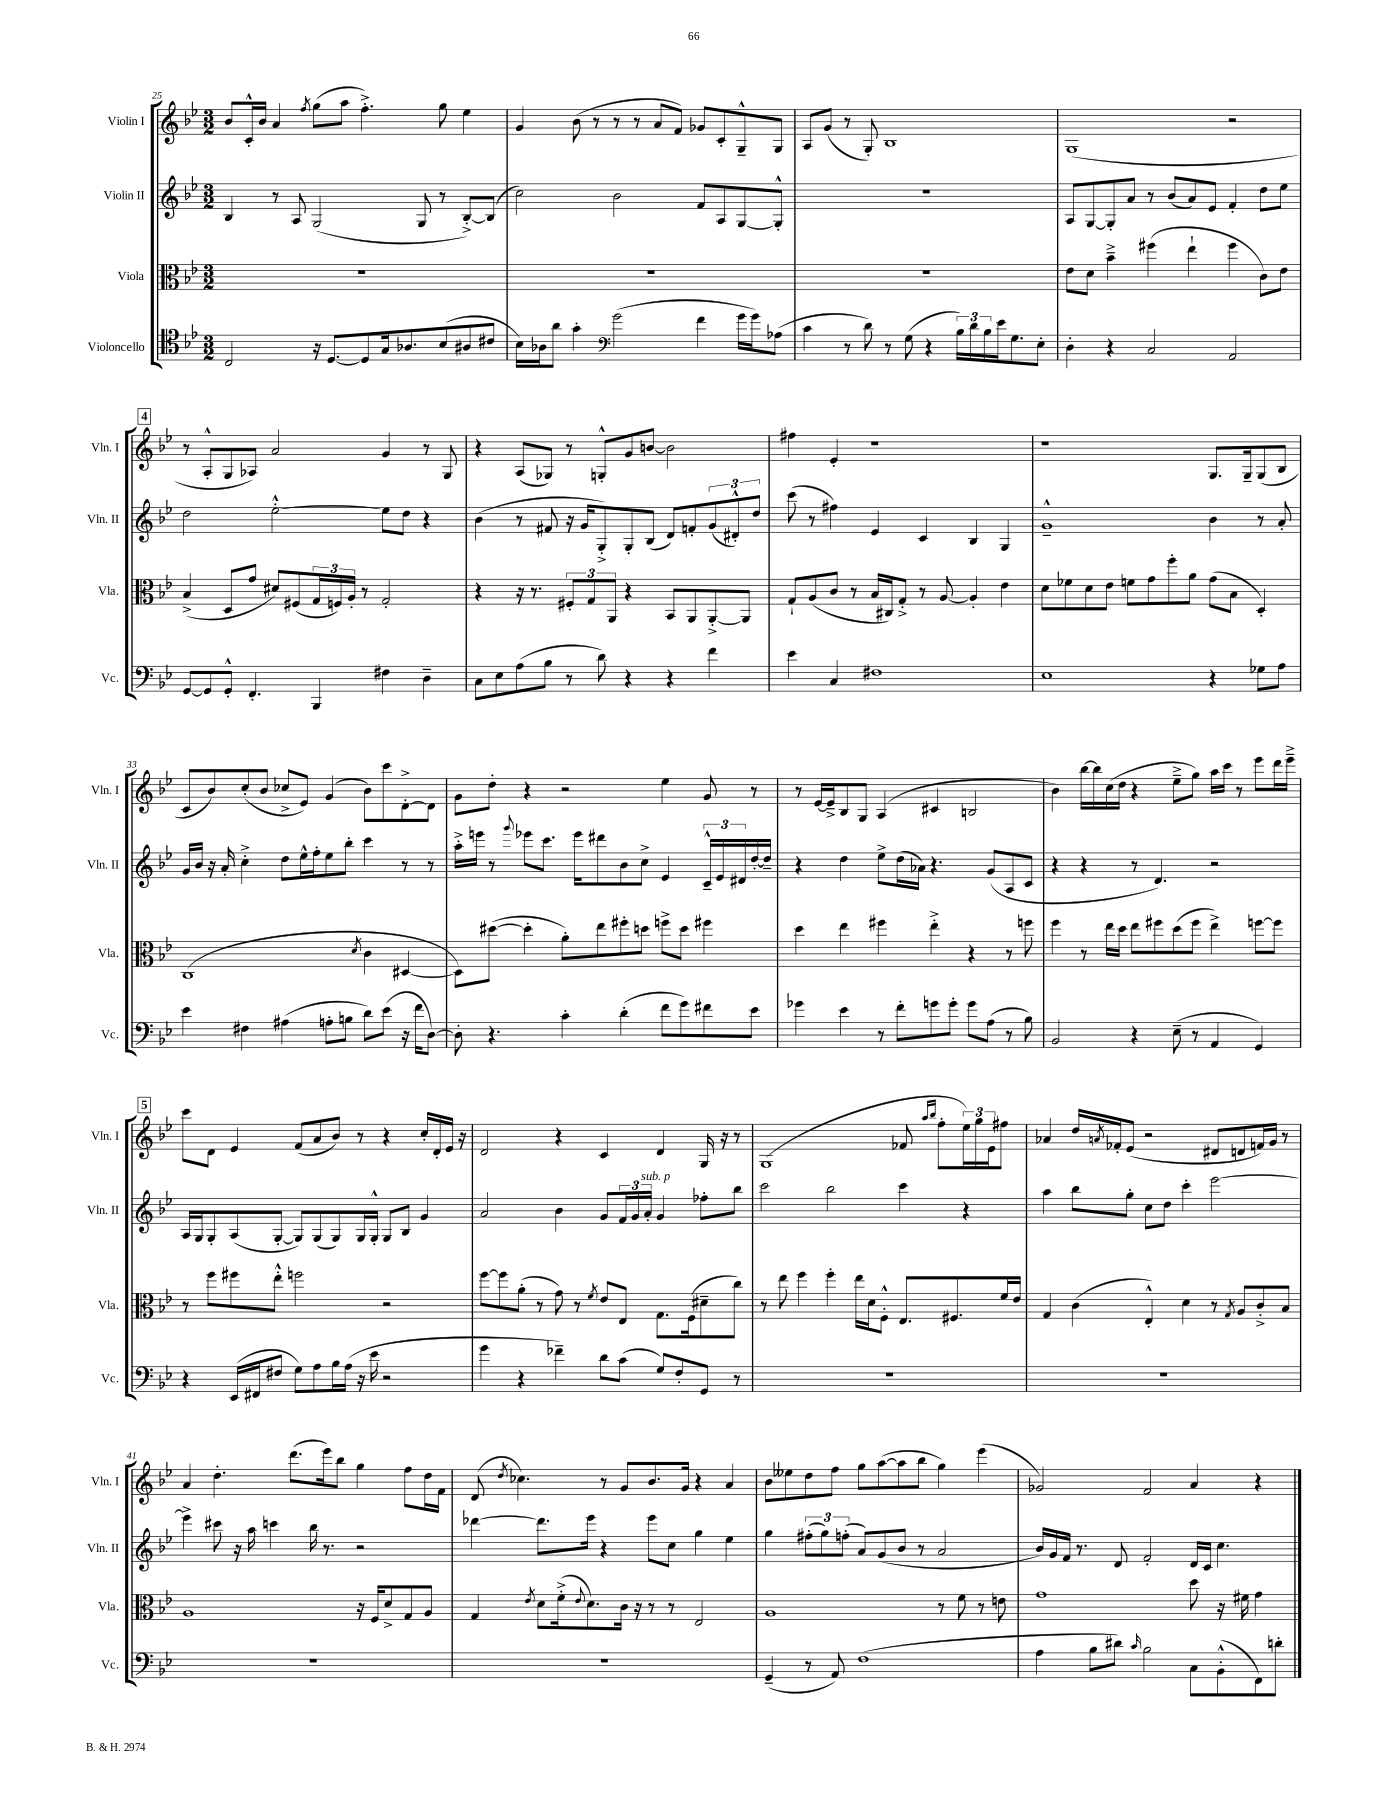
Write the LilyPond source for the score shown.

<<
\new StaffGroup <<
\new Staff = "s0" \with { instrumentName = "Violin I" shortInstrumentName = "Vln. I" } {
    \clef treble \key bes \major \numericTimeSignature \time 3/2
    bes'8 c'16-.-^ bes'16 a'4 \acciaccatura { f''8 } g''8( a''8 f''4.-.->) g''8 ees''4 |
    g'4 bes'8( r8 r8 r8 a'8 f'8) ges'8 c'8-. g8---^ g8 |
    a8 g'8( r8 g8-.) bes1 |
    g1( r2 |
    \mark \markup { \box "4" } r8 a8-.-^ g8 aes8) a'2 g'4 r8 g8 |
    r4 a8( ges8) r8 g8-.-^ g'8 b'8~ b'2 |
    fis''4 ees'4-. r1 |
    r1 g8. g16-- g8( bes8 |
    c'8 bes'8) c''8-.( bes'8 ces''8-> ees'8) g'4( bes'8) c'''8 d'8~-.-> d'8 |
    g'8 d''8-. r4 r2 ees''4 g'8 r8 |
    r8 ees'16~ ees'16---> bes8 g8 a4( cis'4 b2 |
    bes'4) bes''16~ bes''16 c''16( d''16 r4 ees''8---> g''8) a''16 c'''16 r8 ees'''8 d'''16 ees'''16---> |
    \mark \markup { \box "5" } c'''8 d'8 ees'4 f'8( a'8 bes'8) r8 r4 c''16-. d'16-. ees'16 r16 |
    d'2 r4 c'4 d'4 g16 r16 r8 |
    g1( fes'8 \grace { a''16 bes''16 } f''8-. \tuplet 3/2 { ees''16) g''16 ees'16 } fis''8 |
    aes'4 d''16 \acciaccatura { a'8 } fes'16-. ees'8( r2 dis'8 d'8 f'16) g'16 r8 |
    a'4 d''4.-. d'''8.( ees'''16) bes''8 g''4 f''8 d''16 f'16 |
    d'8( \acciaccatura { d''8 } ces''4.) r8 g'8 bes'8. g'16 r4 a'4 |
    bes'8 eeses''8 d''8 f''8 g''8 a''8~( a''8 bes''8 g''4) ees'''4( |
    ges'2) f'2 a'4 r4 \bar "|." |
}
\new Staff = "s1" \with { instrumentName = "Violin II" shortInstrumentName = "Vln. II" } {
    \clef treble \key bes \major \numericTimeSignature \time 3/2
    bes4 r8 a8 g2( g8 r8 bes8~-.->) bes8( |
    c''2) bes'2 f'8 a8 g8~ g8-.-^ |
    R1. |
    a8 g8~ g8-. a'8 r8 bes'8( a'8) ees'8 f'4-. d''8 ees''8 |
    \mark \markup { \box "4" } d''2 ees''2~-.-^ ees''8 d''8 r4 |
    bes'4( r8 fis'8 r16 g'16 g8-.->) g8-. bes8( d'8) f'8-. \tuplet 3/2 { g'8( dis'8-.-^) d''8 } |
    c'''8( r8 fis''4) ees'4 c'4 bes4 g4 |
    g'1---^ bes'4 r8 a'8-. |
    g'16 bes'16 r16 a'16-. c''4-.-> d''8 ees''16-^ f''16-. ees''8 bes''8-. c'''4 r8 r8 |
    a''16-.-> e'''16 r8 \appoggiatura { g'''8 } ees'''8 c'''8. ees'''16 dis'''8 bes'8 c''8-> ees'4 \tuplet 3/2 { c'16---^ ees'16 dis'16 } d''16~-. d''16-- |
    r4 d''4 ees''8-> d''16( aes'16) r4. g'8( a8 c'8 |
    r4 r4 r8 d'4.) r2 |
    \mark \markup { \box "5" } a16 g16 g8-. a8( g8~-. g8) g8( g8) g16 g16-.-^ g8 bes8 g'4 |
    a'2 bes'4 g'8 \tuplet 3/2 { f'16 g'16 a'16-.^\markup { \italic "sub. p" } } g'4 fes''8-. bes''8 |
    c'''2 bes''2 c'''4 r4 |
    a''4 bes''8 g''8-. c''8 d''8 c'''4-. ees'''2~ |
    ees'''4-> cis'''8 r16 a''16 c'''4 bes''16 r8. r2 |
    des'''4~ des'''8. ees'''16 r4 ees'''8 c''8 g''4 ees''4 |
    g''4 \tuplet 3/2 { fis''8-.( g''8) f''8-.( } a'8) g'8( bes'8 r8 a'2 |
    bes'16) g'16 f'16 r8. d'8 f'2-. d'16 c'16 c''4. \bar "|." |
}
\new Staff = "s2" \with { instrumentName = "Viola" shortInstrumentName = "Vla." } {
    \clef alto \key bes \major \numericTimeSignature \time 3/2
    R1. |
    R1. |
    R1. |
    ees'8 d'8 bes'4---> fis''4( ees''4-! fis''4 c'8) ees'8 |
    \mark \markup { \box "4" } bes4->( d8 g'8 dis'8) fis8( \tuplet 3/2 { g16 f16) a16-. } r8 g2-. |
    r4 r16 r8. \tuplet 3/2 { fis8-. g8 a,8 } r4 bes,8 a,8 a,8~-.-> a,8 |
    g8-! a8( c'8 r8 bes16 cis16) g8-.-> r8 a8~ a4-. ees'4 |
    d'8 fes'8 d'8 ees'8 f'8 g'8 f''8-. a'8 g'8( bes8 d4-.) |
    c1( \acciaccatura { d'8 } c'4 dis4~ |
    dis8) dis''8~( dis''4-. a'8-.) ees''8 fis''8-. d''8 f''8-> d''8 fis''4 |
    d''4 ees''4 fis''4 ees''4-.-> r4 r8 f''8 |
    f''4 r8 ees''16 d''16 ees''8 fis''8 d''8( fis''8 ees''4->) f''8~ f''8 |
    \mark \markup { \box "5" } r8 f''8 fis''8 ees''8-.-^ f''2 r2 |
    f''8~ f''8 a'8-.( r8 g'8) r8 \acciaccatura { f'8 } ees'8 ees8 g8. f16( dis'8-- c''8) |
    r8 ees''8 f''4 f''4-. ees''16 d'16 f8-.-^ ees8. fis8. f'16 ees'16 |
    g4 c'4( ees4-.-^) d'4 r8 \acciaccatura { g8 } a8 c'8-.-> bes8 |
    a1 r16 f16 d'8-> g8 a8 |
    g4 \acciaccatura { ees'8 } d'8 f'16-.->( \appoggiatura { ees'8 } d'8.) c'16 r16 r8 r8 ees2 |
    a1 r8 f'8 r8 e'8 |
    g'1 d''8 r16 fis'16 g'4 \bar "|." |
}
\new Staff = "s3" \with { instrumentName = "Violoncello" shortInstrumentName = "Vc." } {
    \clef tenor \key bes \major \numericTimeSignature \time 3/2
    c2 r16 d8.~ d8 g16 aes8. bes8( ais8 cis'8 |
    bes16) aes16 a'8 g'4-. \clef bass g'2( f'4 g'16 g'16) aes8( |
    c'4 r8 d'8) r8 g8( r4 \tuplet 3/2 { bes16) d'16 bes16 } ees'16 g8. ees8-. |
    d4-. r4 c2 a,2 |
    \mark \markup { \box "4" } g,8~ g,8 g,8-.-^ f,4.-. bes,,4 fis4 d4-- |
    c8 ees8 a8( bes8 r8 d'8) r4 r4 f'4 |
    ees'4 c4 fis1 |
    ees1 r4 ges8 a8 |
    ees'4 fis4 ais4( a8-. b8 d'8) ees'8( r16 f'16 d8~) |
    d8-. r4. c'4-. d'4-.( f'8 g'8) fis'8 ees'8 |
    ges'4 ees'4 r8 f'8-. g'8 g'8-. g'8 a8( r8 bes8) |
    bes,2 r4 ees8--( r8 a,4 g,4) |
    \mark \markup { \box "5" } r4 ees,16( fis,16 fis8 g8) a8 bes16 a16( r16 ees'16 r2 |
    g'4 r4 fes'4--) d'8 c'8( g8) f8-. g,8 r8 |
    R1. |
    R1. |
    R1. |
    R1. |
    g,4--( r8 a,8) f1( |
    a4 bes8 dis'8) \grace { c'16 } bes2 c8 bes,8-.-^( f,8) d'8-. \bar "|." |
}
>>
>>
\layout { \context { \Score currentBarNumber = #25 } }
